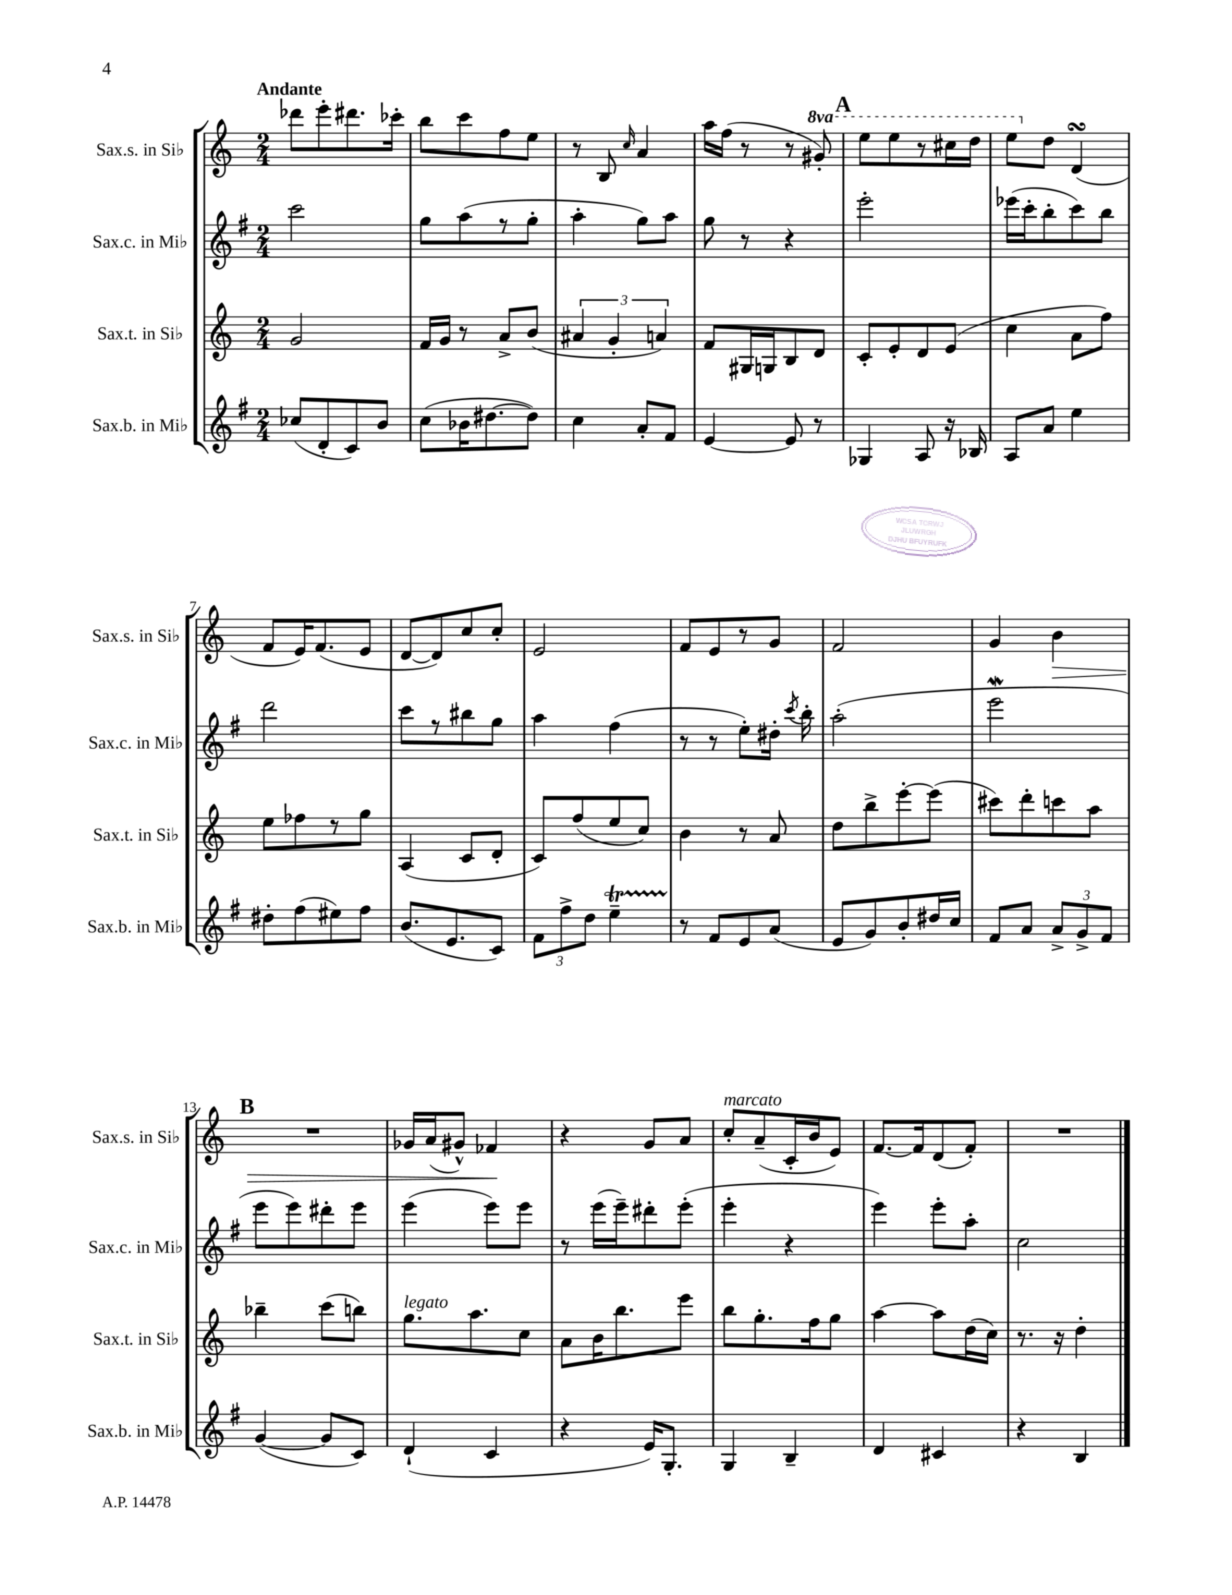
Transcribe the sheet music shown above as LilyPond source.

<<
\new StaffGroup <<
\new Staff = "s0" \with { instrumentName = "Sax.s. in Sib" shortInstrumentName = "Sax.s. in Sib" } {
    \clef treble \key c \major \numericTimeSignature \time 2/4 \set Staff.ottavationMarkups = #ottavation-simple-ordinals \tempo "Andante"
    \autoBeamOff des'''8[ e'''8-. dis'''8. ces'''16]-. |
    b''8[ c'''8 f''8 e''8] |
    r8 b8 \grace { c''16 } a'4 |
    a''16[ f''16]( r8 r8 \ottava #1 gis''8-.) |
    \mark \markup { \bold "A" } e'''8[ e'''8 r8 cis'''16 d'''16] |
    e'''8[ \ottava #0 d''8] d'4\turn( |
    f'8[ e'16) f'8.( e'8] |
    d'8[~ d'8) c''8 c''8]-. |
    e'2 |
    f'8[ e'8 r8 g'8] |
    f'2 |
    g'4 b'4\> |
    \mark \markup { \bold "B" } R2 |
    ges'16[ a'16( gis'8]-^) fes'4\! |
    r4 g'8[ a'8] |
    c''8[-.^\markup { \italic "marcato" } a'8--( c'16-. b'16 e'8]) |
    f'8.[~ f'16 d'8( f'8]-.) |
    R2 \bar "|." |
}
\new Staff = "s1" \with { instrumentName = "Sax.c. in Mib" shortInstrumentName = "Sax.c. in Mib" } {
    \clef treble \key g \major \numericTimeSignature \time 2/4
    \autoBeamOff c'''2 |
    g''8[ a''8( r8 g''8]-. |
    a''4-. g''8[) a''8] |
    g''8 r8 r4 |
    \mark \markup { \bold "A" } e'''2-. |
    ees'''16[( c'''16-. b''8-. c'''8) b''8] |
    d'''2 |
    c'''8[ r8 bis''8 g''8] |
    a''4 fis''4( |
    r8 r8 e''8[-.) dis''16]-. \acciaccatura { c'''8 } b''16-. |
    a''2-.( |
    e'''2\mordent |
    \mark \markup { \bold "B" } e'''8[ e'''8) dis'''8-. e'''8] |
    e'''4( e'''8[) e'''8] |
    r8 e'''16[( e'''16--) dis'''8-. e'''8]-.( |
    e'''4-. r4 |
    e'''4) e'''8[-. a''8]-. |
    c''2 \bar "|." |
}
\new Staff = "s2" \with { instrumentName = "Sax.t. in Sib" shortInstrumentName = "Sax.t. in Sib" } {
    \clef treble \key c \major \numericTimeSignature \time 2/4
    \autoBeamOff g'2 |
    f'16[ g'16] r8 a'8[-> b'8]( |
    \tuplet 3/2 { ais'4 g'4-. a'4) } |
    f'8[ gis16 g16 b8 d'8] |
    \mark \markup { \bold "A" } c'8[-. e'8-. d'8 e'8]( |
    c''4 a'8[ f''8]) |
    e''8[ fes''8 r8 g''8] |
    a4( c'8[ d'8]-. |
    c'8[) f''8( e''8 c''8]) |
    b'4 r8 a'8 |
    d''8[ b''8-> e'''8~-. e'''8]( |
    cis'''8[) d'''8-. c'''8 a''8] |
    \mark \markup { \bold "B" } bes''4-- c'''8[( b''8]) |
    g''8.[^\markup { \italic "legato" } a''8. c''8] |
    a'8[ b'16 b''8. e'''8] |
    b''8[ g''8.-. f''16 g''8] |
    a''4~ a''8[ d''16( c''16]) |
    r8. r16 d''4-. \bar "|." |
}
\new Staff = "s3" \with { instrumentName = "Sax.b. in Mib" shortInstrumentName = "Sax.b. in Mib" } {
    \clef treble \key g \major \numericTimeSignature \time 2/4
    \autoBeamOff ces''8[( d'8-. c'8) b'8] |
    c''8[( bes'16 dis''8.~ dis''8]) |
    c''4 a'8[-. fis'8] |
    e'4~ e'8 r8 |
    \mark \markup { \bold "A" } ges4 a8 r16 bes16 |
    a8[ a'8] e''4 |
    dis''8[-. fis''8( eis''8) fis''8] |
    b'8.[( e'8. c'8]) |
    \tuplet 3/2 { fis'8[ fis''8-> d''8] } e''4--\startTrillSpan |
    r8\stopTrillSpan fis'8[ e'8 a'8]( |
    e'8[ g'8) b'8-. dis''16 c''16] |
    fis'8[ a'8] \tuplet 3/2 { a'8[-> g'8-> fis'8] } |
    \mark \markup { \bold "B" } g'4~( g'8[ c'8]) |
    d'4-!( c'4 |
    r4 e'16[) g8.]-. |
    g4 b4-- |
    d'4 cis'4 |
    r4 b4 \bar "|." |
}
>>
>>
